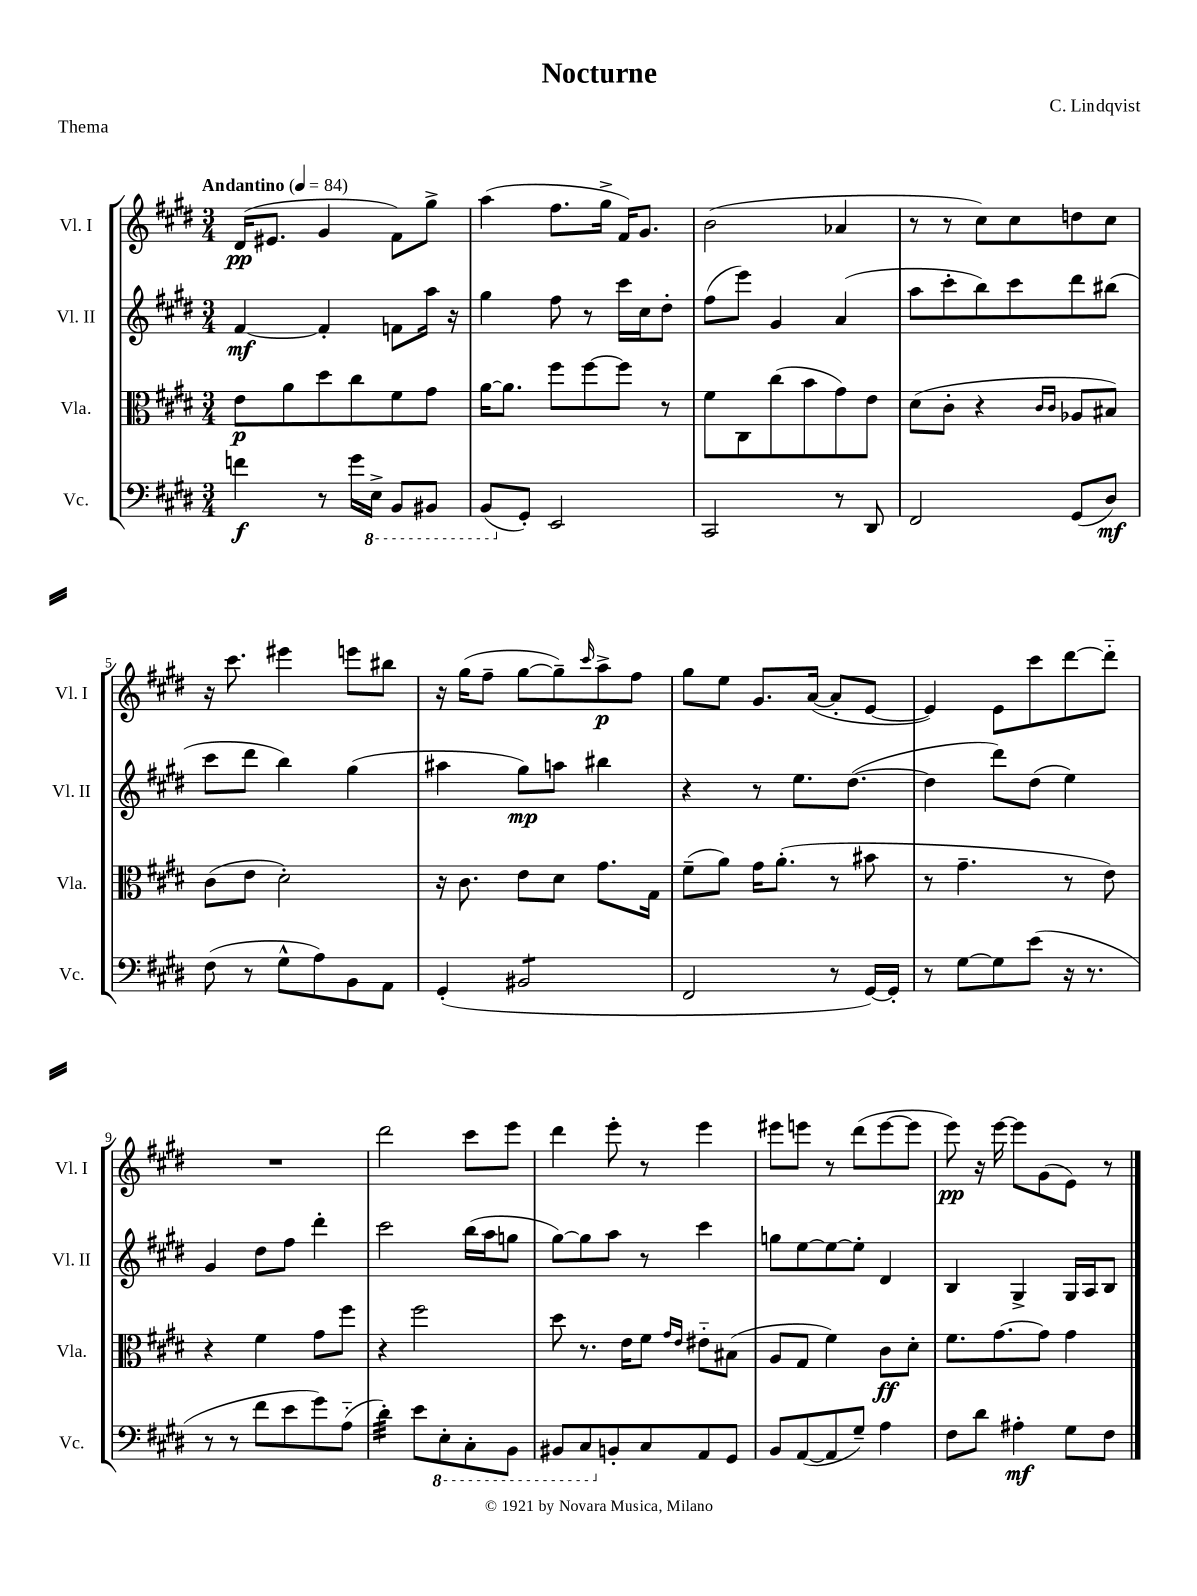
\header { title = "Nocturne" composer = "C. Lindqvist" piece = "Thema" }
<<
\new StaffGroup <<
\new Staff = "s0" \with { instrumentName = "Vl. I" shortInstrumentName = "Vl. I" } {
    \clef treble \key e \major \numericTimeSignature \time 3/4 \tempo "Andantino" 4 = 84
    dis'16\pp( eis'8. gis'4 fis'8) gis''8-> |
    a''4( fis''8. gis''16-> fis'16) gis'8. |
    b'2( aes'4 |
    r8 r8 cis''8) cis''8 d''8 cis''8 |
    r16 cis'''8. eis'''4 e'''8 bis''8 |
    r16 gis''16( fis''8-- gis''8~ gis''8--) \grace { cis'''16 } a''8->\p fis''8 |
    gis''8 e''8 gis'8. a'16~( a'8-. e'8~ |
    e'4) e'8 cis'''8 dis'''8~ dis'''8-_ |
    R2. |
    dis'''2 cis'''8 e'''8 |
    dis'''4 e'''8-. r8 e'''4 |
    eis'''8 e'''8 r8 dis'''8( e'''8~ e'''8 |
    e'''8\pp) r16 e'''16~ e'''8 gis'8( e'8) r8 \bar "|." |
}
\new Staff = "s1" \with { instrumentName = "Vl. II" shortInstrumentName = "Vl. II" } {
    \clef treble \key e \major \numericTimeSignature \time 3/4
    fis'4~\mf fis'4-. f'8 a''16 r16 |
    gis''4 fis''8 r8 cis'''16 cis''16 dis''8-. |
    fis''8( e'''8) gis'4 a'4( |
    a''8 cis'''8-. b''8) cis'''8 dis'''8 bis''8( |
    cis'''8 dis'''8 b''4) gis''4( |
    ais''4 gis''8\mp) a''8 bis''4 |
    r4 r8 e''8. dis''8.~( |
    dis''4 dis'''8) dis''8( e''4) |
    gis'4 dis''8 fis''8 dis'''4-. |
    cis'''2 b''16( a''16 g''8 |
    gis''8~) gis''8 a''8 r8 cis'''4 |
    g''8 e''8~ e''8~ e''8-. dis'4 |
    b4 gis4-> gis16 a16 b8 \bar "|." |
}
\new Staff = "s2" \with { instrumentName = "Vla." shortInstrumentName = "Vla." } {
    \clef alto \key e \major \numericTimeSignature \time 3/4
    e'8\p a'8 dis''8 cis''8 fis'8 gis'8 |
    a'16~ a'8. fis''8 fis''8~ fis''8 r8 |
    fis'8 cis8 cis''8( b'8 gis'8) e'8 |
    dis'8( cis'8-. r4 \grace { cis'16 cis'16 } aes8 bis8) |
    cis'8( e'8 dis'2-.) |
    r16 cis'8. e'8 dis'8 gis'8. gis16 |
    fis'8--( a'8) gis'16 a'8.-.( r8 bis'8 |
    r8 gis'4.-- r8 e'8) |
    r4 fis'4 gis'8 fis''8 |
    r4 fis''2 |
    dis''8 r8. e'16 fis'8 \grace { gis'16 e'16 } eis'8-_ bis8( |
    a8 gis8 fis'4) cis'8\ff dis'8-. |
    fis'8. gis'8.~ gis'8 gis'4 \bar "|." |
}
\new Staff = "s3" \with { instrumentName = "Vc." shortInstrumentName = "Vc." } {
    \clef bass \key e \major \numericTimeSignature \time 3/4
    f'4\f r8 gis'16 \ottava #-1 e,16-> b,,8 bis,,8 |
    b,,8( \ottava #0 gis,8-.) e,2 |
    cis,2 r8 dis,8 |
    fis,2 gis,8( dis8\mf) |
    fis8( r8 gis8-^ a8) b,8 a,8 |
    gis,4-.( bis,2:8 |
    fis,2 r8 gis,16~) gis,16-. |
    r8 gis8~ gis8 e'8( r16 r8. |
    r8 r8 fis'8 e'8 gis'8) a8-_( |
    dis'4:32-.) e'8 \ottava #-1 e,8-. cis,8-. b,,8 |
    bis,,8 cis,8 \ottava #0 b,!8-. cis8 a,8 gis,8 |
    b,8 a,8~( a,8 gis8--) a4 |
    fis8 dis'8 ais4-.\mf gis8 fis8 \bar "|." |
}
>>
>>
